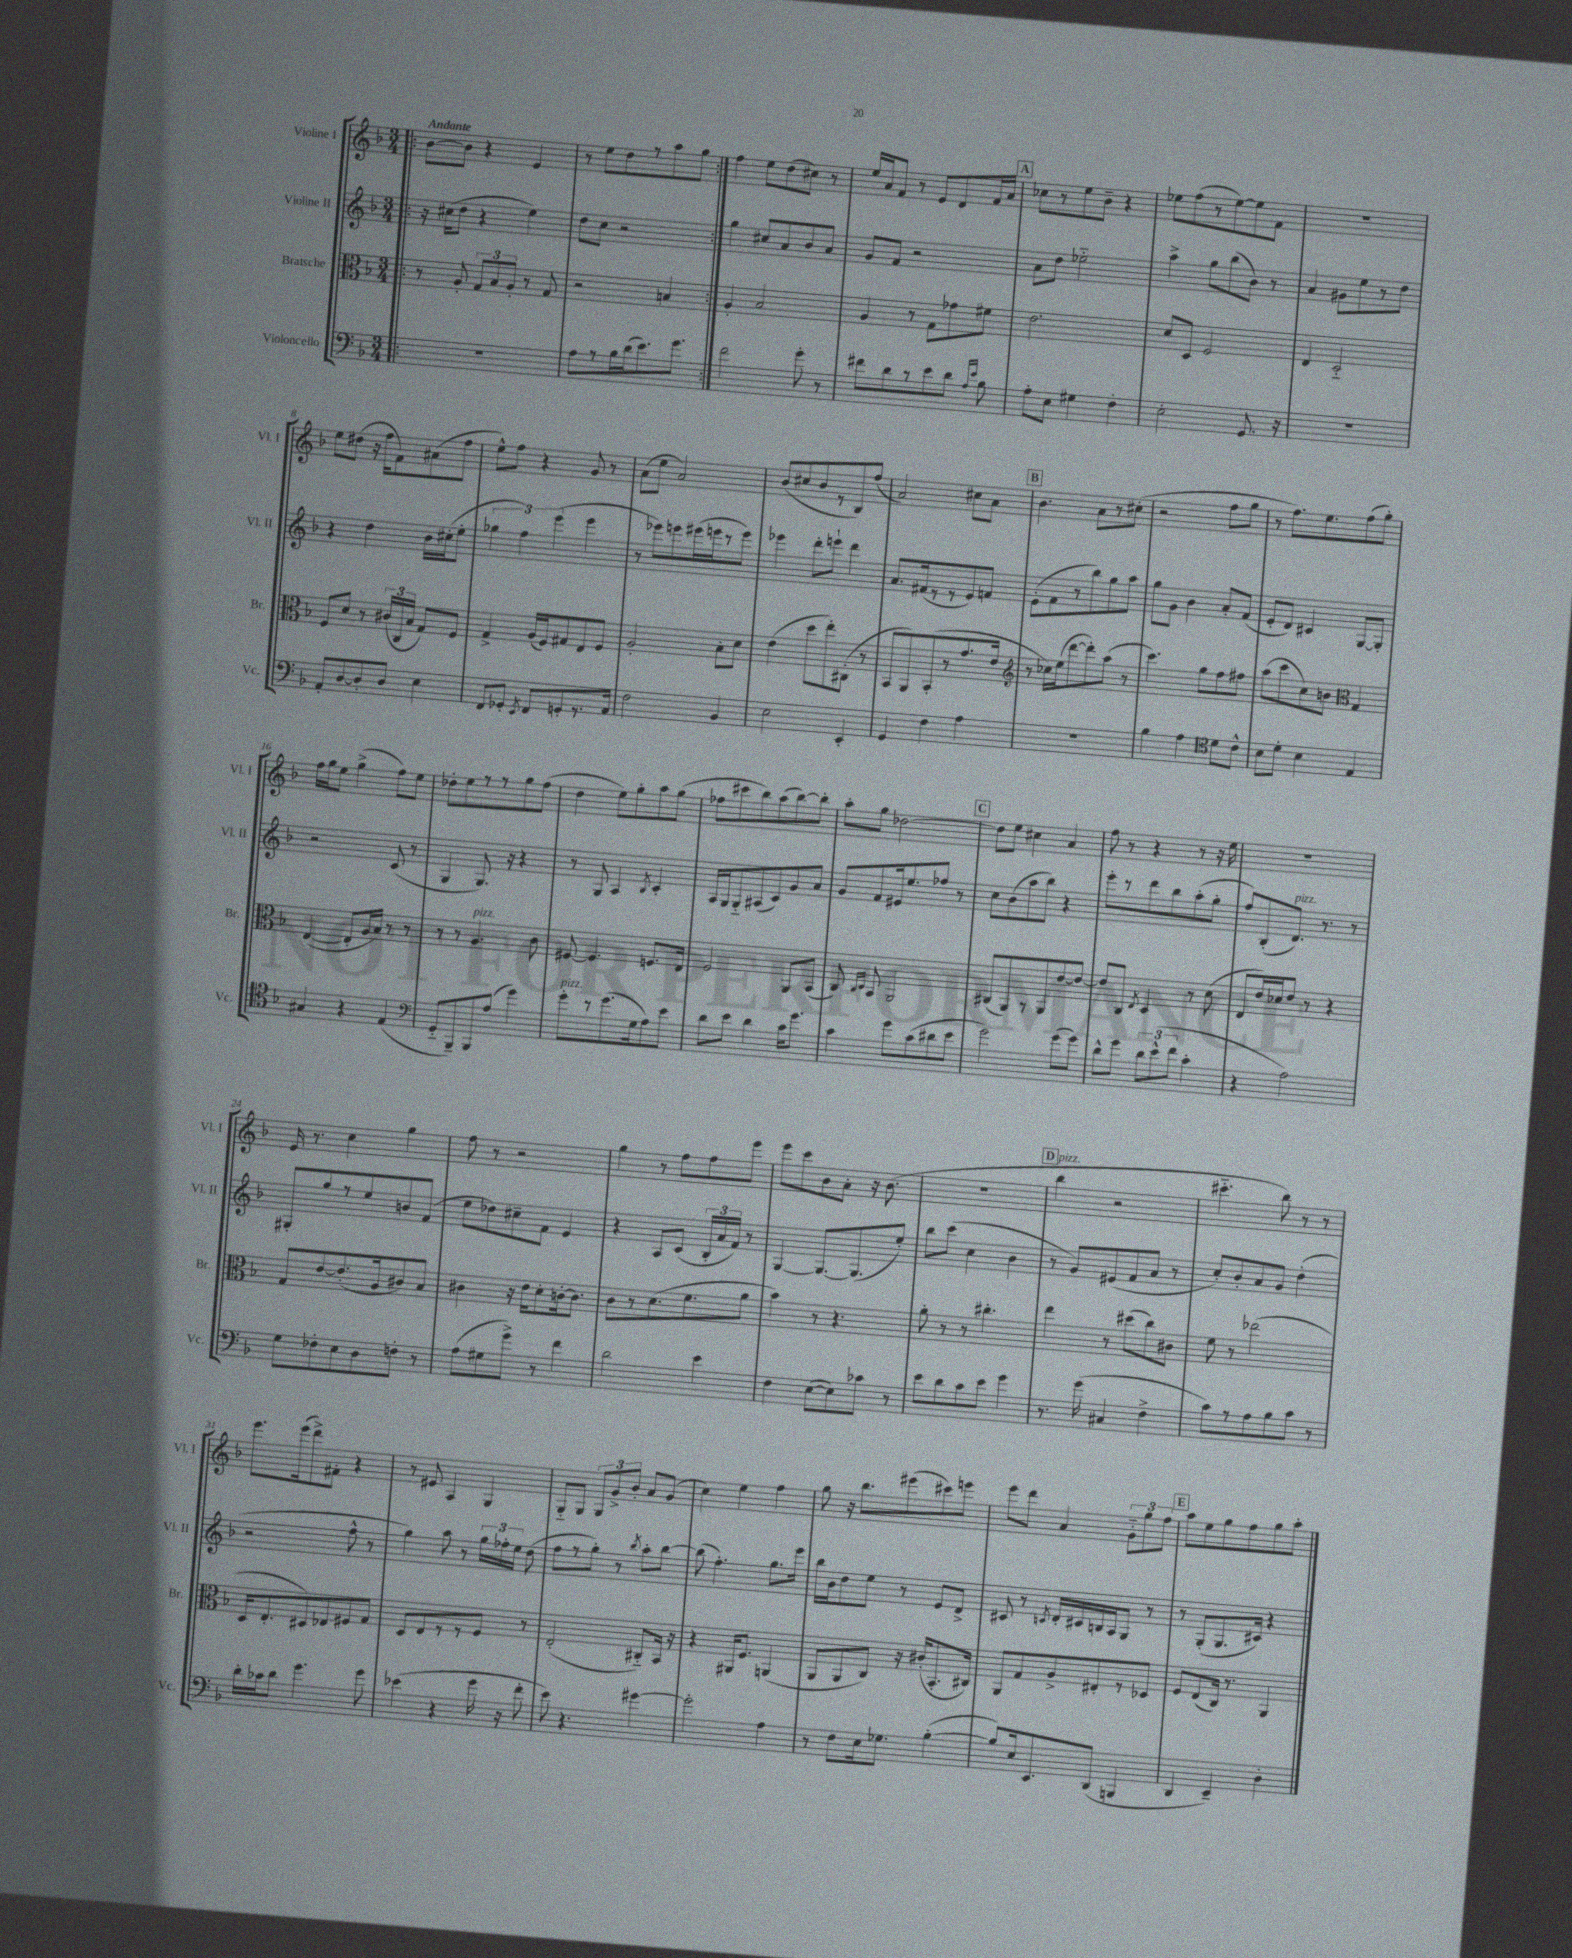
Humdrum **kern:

**kern	**kern	**kern	**kern
*staff4	*staff3	*staff2	*staff1
*clefF4	*clefC3	*clefG2	*clefG2
*k[b-]	*k[b-]	*k[b-]	*k[b-]
*M3/4	*M3/4	*M3/4	*M3/4
=!|:	=!|:	=!|:	=!|:
2.r	8r	16r	[8b-\L
.	.	(16cc#\LK	.
.	8A'/	8dd\J	8b-\]J
.	12G/L	4r	4r
.	12B-/	.	.
.	12A'/J	.	.
.	8r	4ee\)	4e/
.	8G/	.	.
=	=	=	=
8A\L	2r	8dd\L	8r
8r	.	8cc\J	8ee\L
16B-\L	.	2r	8dd\
(16d\J	.	.	.
8.e\)	.	.	8r
.	4B/	.	8aa\
8.g\J	.	.	.
.	.	.	8gg\J
=:|!	=:|!	=:|!	=:|!
2f\	4A'/	4gg\	4ff\
.	2B-/	8cc#/L	8ee\L
.	.	8a/	(8dd\
8g'\	.	8b-/	8cc#\J)
8r	.	8a/J	8r
=	=	=	=
8f#\L	4A/	8g/L	16ee/LL
.	.	.	16a/J
8d\	.	8f/J	8f/J
8r	8r	2r	8r
8e\	8G\L	.	8e/L
8d\J	8g-\	.	8d/
16qqA/LL	.	.	.
16qqe/JJ	.	.	.
8B-\	8f#\J	.	16f/L
.	.	.	16a/JJ
=	=	=	=
8A'\L	2.e\	8a\L	8cc-\L
8E\J	.	8dd\J	8r
4G#\	.	2ee-'~\	8ee\
.	.	.	8b-~\J
4F'\	.	.	4r
=	=	=	=
2E'\	8d/L	4aa^\	8ee-\L
.	8D/J	.	(8ff\
.	2F/	8gg\L	8r
.	.	(8bb-\	[8ee-\)
8.GG/	.	8b-\J)	8ee-\]
.	.	8r	8f\J
16r	.	.	.
=	=	=	=
2.r	4E/	4a/	2.r
.	2D'~/	8g#\L	.
.	.	8ee\	.
.	.	8r	.
.	.	8dd\J	.
=	=	=	=
8AA'/L	8F/L	4r	8ee\L
[8D/	8d/J	.	(8dd#\J
8D'/]	8r	4dd\	16r
.	.	.	16ff\LK
8D/J	(24c#/LL	.	8f\)
.	24C/	.	.
.	24B-/JJ	.	.
4E\	8G/L)	16b-\LL	(8a#\
.	.	(16cc#'\J	.
.	8F/J	8ee'\J	8ff\J
=	=	=	=
8FF/L	4G^/	6gg-\	8ee^^\L)
8GG-'/J	.	.	8ff\J
.	.	6ff\)	.
8qEE/	.	.	.
8FF/L	(16A/LL	.	4r
.	16F/J)	.	.
.	.	(6eee\	.
8GG'/	8G#/	.	.
8.r	8E/	4eee\	8g/
.	8F/J	.	8r
16AA/Jk	.	.	.
=	=	=	=
2F\	2A'/	8r	(8a\L
.	.	8eee-\L)	8ee\J
.	.	8eee\	2a/)
.	.	(16eee#\L	.
.	.	16eee\J	.
4BB-/	8B-'\L	8r	.
.	8d\J	8eee\J)	.
=	=	=	=
2E\	(4e\	4eee-\	(8b-/L
.	.	.	8cc#/
.	8dd\L	8ddd'\L	8b-/
.	8ee'\)	8eee`\J	8r
4EE'/	(8C#'\J	4ddd\	8B-/)
.	8r	.	(8ff/J
=	=	=	=
4GG/	8BB-/L	8.a/L	2a/)
.	8AA/)	.	.
.	.	(16f#/k	.
4F\	(8BB-'/	8r	.
.	8r	8r	.
4A\	8.g/	8e/)	8cc#\L
.	.	8f/J	8a\J
.	16e/Jk	.	.
=	=	=	=
*	*clefG2	*	*
2.r	8r	(8e'\L	4.b-\
.	16cc-\LL)	8f\	.
.	(16ee\J	.	.
.	[8ddd\	8r	.
.	8ddd'\])	8bb-\)	8a\L
.	(8aa\J	8gg\	8r
.	8r	8aa\J	(8cc#'\J
=	=	=	=
4B-\	4.ccc\)	8gg\L	2r
.	.	8g\J	.
4A\	.	4b-\	.
.	8gg\L	.	.
*clefC4	*	*	*
8d\L	8ff\	8a'/L	8ff\L
8c^^\J	8ff#\J	(8f/J	8gg\J
=	=	=	=
8B-\L	(8aa\L	8e'/L	8r
8d'\J	8ccc\	8d/J)	8.ff\L)
4B-\	8cc\)	4c#/	.
.	.	.	8.ee\
.	8b\J	.	.
*	*clefC3	*	*
4E/	4G/	[8G/L	(8ff\
.	.	8G'/]J	8gg'\J)
=	=	=	=
4G#/	([4E/	2r	16ff\LL
.	.	.	16gg\J
.	.	.	8ee\J
4r	8E'/]L	.	(4gg^\
.	16A/L	.	.
.	16B-/JJ)	.	.
(4E/	8r	(8c/	8ff\L)
.	8r	8r	8ee\J
=	=	=	=
*clefF4	*	*	*
8GG'~/L	8r	4G/	8dd-'\L
8BBB-~/)	8r	.	8ee\
8BBB-/	4.A/	8.G/)	8r
(8A/J	.	.	8r
.	.	16r	.
4g\)	.	4r	8gg\
.	8c\	.	(8ff\J
=	=	=	=
8g'\L	[8F#/	8r	4dd\
8r	4.F#/]	8G/	.
(8.g\	.	4A/	8ee\L)
.	.	.	8gg'\
16G\k	.	.	.
.	.	8qB-/	.
8A\)	8.F/L	4c'/	8aa\
8e\J	.	.	(8gg\J
.	16E/Jk	.	.
=	=	=	=
8d\L	2F/	16A/LL	8ff-\L
.	.	16G/J	.
8e\J	.	8G'~/	8ccc#\
4d\	.	(8A#/	8bb-\)
.	.	8c/)	(8aa\
16c\LK	8AA/L	8g/	[8bb-\)
8.g\J	.	.	.
.	(8BB-/J	8a/J	8bb-'\]J
=	=	=	=
4c\	8C/)	8g/L	8aa'\L
.	16qqC/LL	.	.
.	16qqD/JJ	.	.
.	8BB-/	8f/	8gg\J
8g\L	2AA/	16e#/k	[2dd-\
.	.	8.ee/	.
(8c\	.	.	.
8d#\	.	8ff-/J	.
8e\J	.	8r	.
=	=	=	=
2g\)	(8C#/L	8cc\L	8dd-\]L
.	8AA/)	(8b-\	8ee\J
.	8r	8aa\	4cc#\
.	8AA/	8bb-\J)	.
(8g\L	[8e/	4r	4a/
8g\J)	8e/_J	.	.
=	=	=	=
8d^^\L	8e/]L	8eee'\L	8ff\
8g\J	8C/J	8r	8r
.	8qE/	.	.
12d\L	4D/	8ddd\	4r
(12e^^\	.	.	.
.	.	8bb-\	.
12f\J	.	.	.
4c'\	8r	(8aa'\	8r
.	(8d\	8gg'\J	16r
.	.	.	16ee\
=	=	=	=
4r	8E/L	8ff/L)	2.r
.	16e/L)	(8B-'/	.
.	16d-/J	.	.
2A\)	8e/J	8.d/J)	.
.	8r	.	.
.	.	8.r	.
.	4r	.	.
.	.	8r	.
=	=	=	=
8G\L	8G/L	8G#'/L	16e/
.	.	.	8.r
8F-'\	[8e/	8gg/	.
8E\	(8.e'/]	8r	4cc\
8D\	.	8ee/	.
.	16A/k	.	.
8F'\J	8c#/)	8b/	4gg\
8r	8B-/J	(8f/J	.
=	=	=	=
(8A\L	4c#\	8ee\L	8ff\
8G#\	.	8dd-\)	8r
8g^\J)	16r	8cc#~\	2r
.	16e\LK	.	.
8r	8d'\	8f\J	.
4f\	[16c'\k	4e/	.
.	8.c\]J	.	.
=	=	=	=
2d\	8c\L	4r	4gg\
.	8r	.	.
.	(8.d\	8A/L	8r
.	.	(8c/J	8ff\L
.	8.f\	.	.
4e\	.	24B-'/LL	8ff\
.	.	24a/	.
.	.	24f/JJ)	.
.	8a\J	8r	8eee\J
=	=	=	=
4F\	4b-\)	[4G/	8eee\L
.	.	.	8ccc\
([8E\L	8r	8.G/_L	8b-\
8E\])	4.r	.	8a'\J
.	.	(8.G/]	.
8c-\J	.	.	16r
.	.	.	(8.b-\
8r	.	8ee'/J)	.
=	=	=	=
8e\L	8a'\	8bb-\L	2.r
8d\	8r	(8ccc\J	.
8c\	8r	4cc\	.
8e\J	4.cc#'\	.	.
4g\	.	4b-\	.
=	=	=	=
8.r	4ee\	8r	4bb-\
.	.	8g/L)	.
(16g\	.	.	.
4C#/	8r	(8e#/	2r
.	(8dd#\L	8f/	.
4F^\	8cc\)	8a/J	.
.	8c#\J	8r	.
=	=	=	=
8c\L)	8f\	8cc'/L)	4.ccc#'~\
8r	8r	8b-'/	.
8A\	(2ee-\	8a/	.
8B-\	.	8g/J	8bb-\)
8c\J	.	(4dd'\	8r
8r	.	.	8r
=	=	=	=
16d'\LL	16D/LK	2r	8.eee\L
16c-\J	8.E'/	.	.
8d\J	.	.	.
.	.	.	(16eee\k
4.g\	8D#/)	.	8ddd^\)
.	8E-/	.	8f#'\J
.	8F#/	8ff^^\	4r
8g\	8G/J	8r	.
=	=	=	=
(4e-\	8D/L	4gg\)	8r
.	8E/	.	8e#/
4r	8r	8aa\	4A/
.	8r	8r	.
16g\	8F/J	24gg\LL	4G/
.	.	24ff-'\	.
16r	.	.	.
.	.	24ee\JJ	.
8f'\	8r	(8dd\	.
=	=	=	=
8e\)	(2E'/	8ff\L	8G'~/L
4.r	.	8r	8G/J
.	.	8gg'\J)	12G/L
.	.	.	12g^/
.	.	8r	.
.	.	.	12b-'/J
.	.	8qbb-/	.
[4g#\	8C#'~/L)	8aa'\L	8a/L
.	16BB-/Jk	[8bb-\J	(8g/J
.	16r	.	.
=	=	=	=
2g#'\]	4r	(8bb-\]	4cc\)
.	.	4.ff'\)	.
.	16AA#/LK	.	4ee\
.	8.F/J	.	.
4A\	(4AA/	8.gg\L	4ff\
.	.	16eee\Jk	.
=	=	=	=
8r	8AA/L	16bb-\LL	8gg\
.	.	16b-\J	.
8F\L	8AA/	8dd\	16r
.	.	.	8.bb-\L
16E\k	8C/J)	8ee\J	.
8.G-\J	.	.	.
.	16r	8r	(8eee#\
.	(16c#'/LK	.	.
([4B-'\	8.BB-'/	8e/L	8ccc#\)
.	.	8d^/J	8eee\J
.	16C#/Jk)	.	.
=	=	=	=
8B-/]L)	8AA/L	8c#/	8eee\L
16E/k	8G/	8r	8ddd\J
8.EE/	.	.	.
.	.	8qc/	.
.	8A^/	16d'/LL	4a/
.	.	16c#/	.
(8DD/J	8E#'/	16B/	.
.	.	16A/J	.
4BBB/	8r	8G/J	12g'~\L
.	.	.	12gg\
.	8D-/J	8r	.
.	.	.	12ff\J
=	=	=	=
4DD/	8F/L	8r	8aa\L
.	(8E/	(8G'/L	8ee\
4EE~/)	16C/Jk)	8.G/	8gg\
.	8.r	.	.
.	.	.	8ff\
.	.	16c#/Jk)	.
4D'\	4AA/	4r	8gg\
.	.	.	8aa'\J
==	==	==	==
*-	*-	*-	*-
